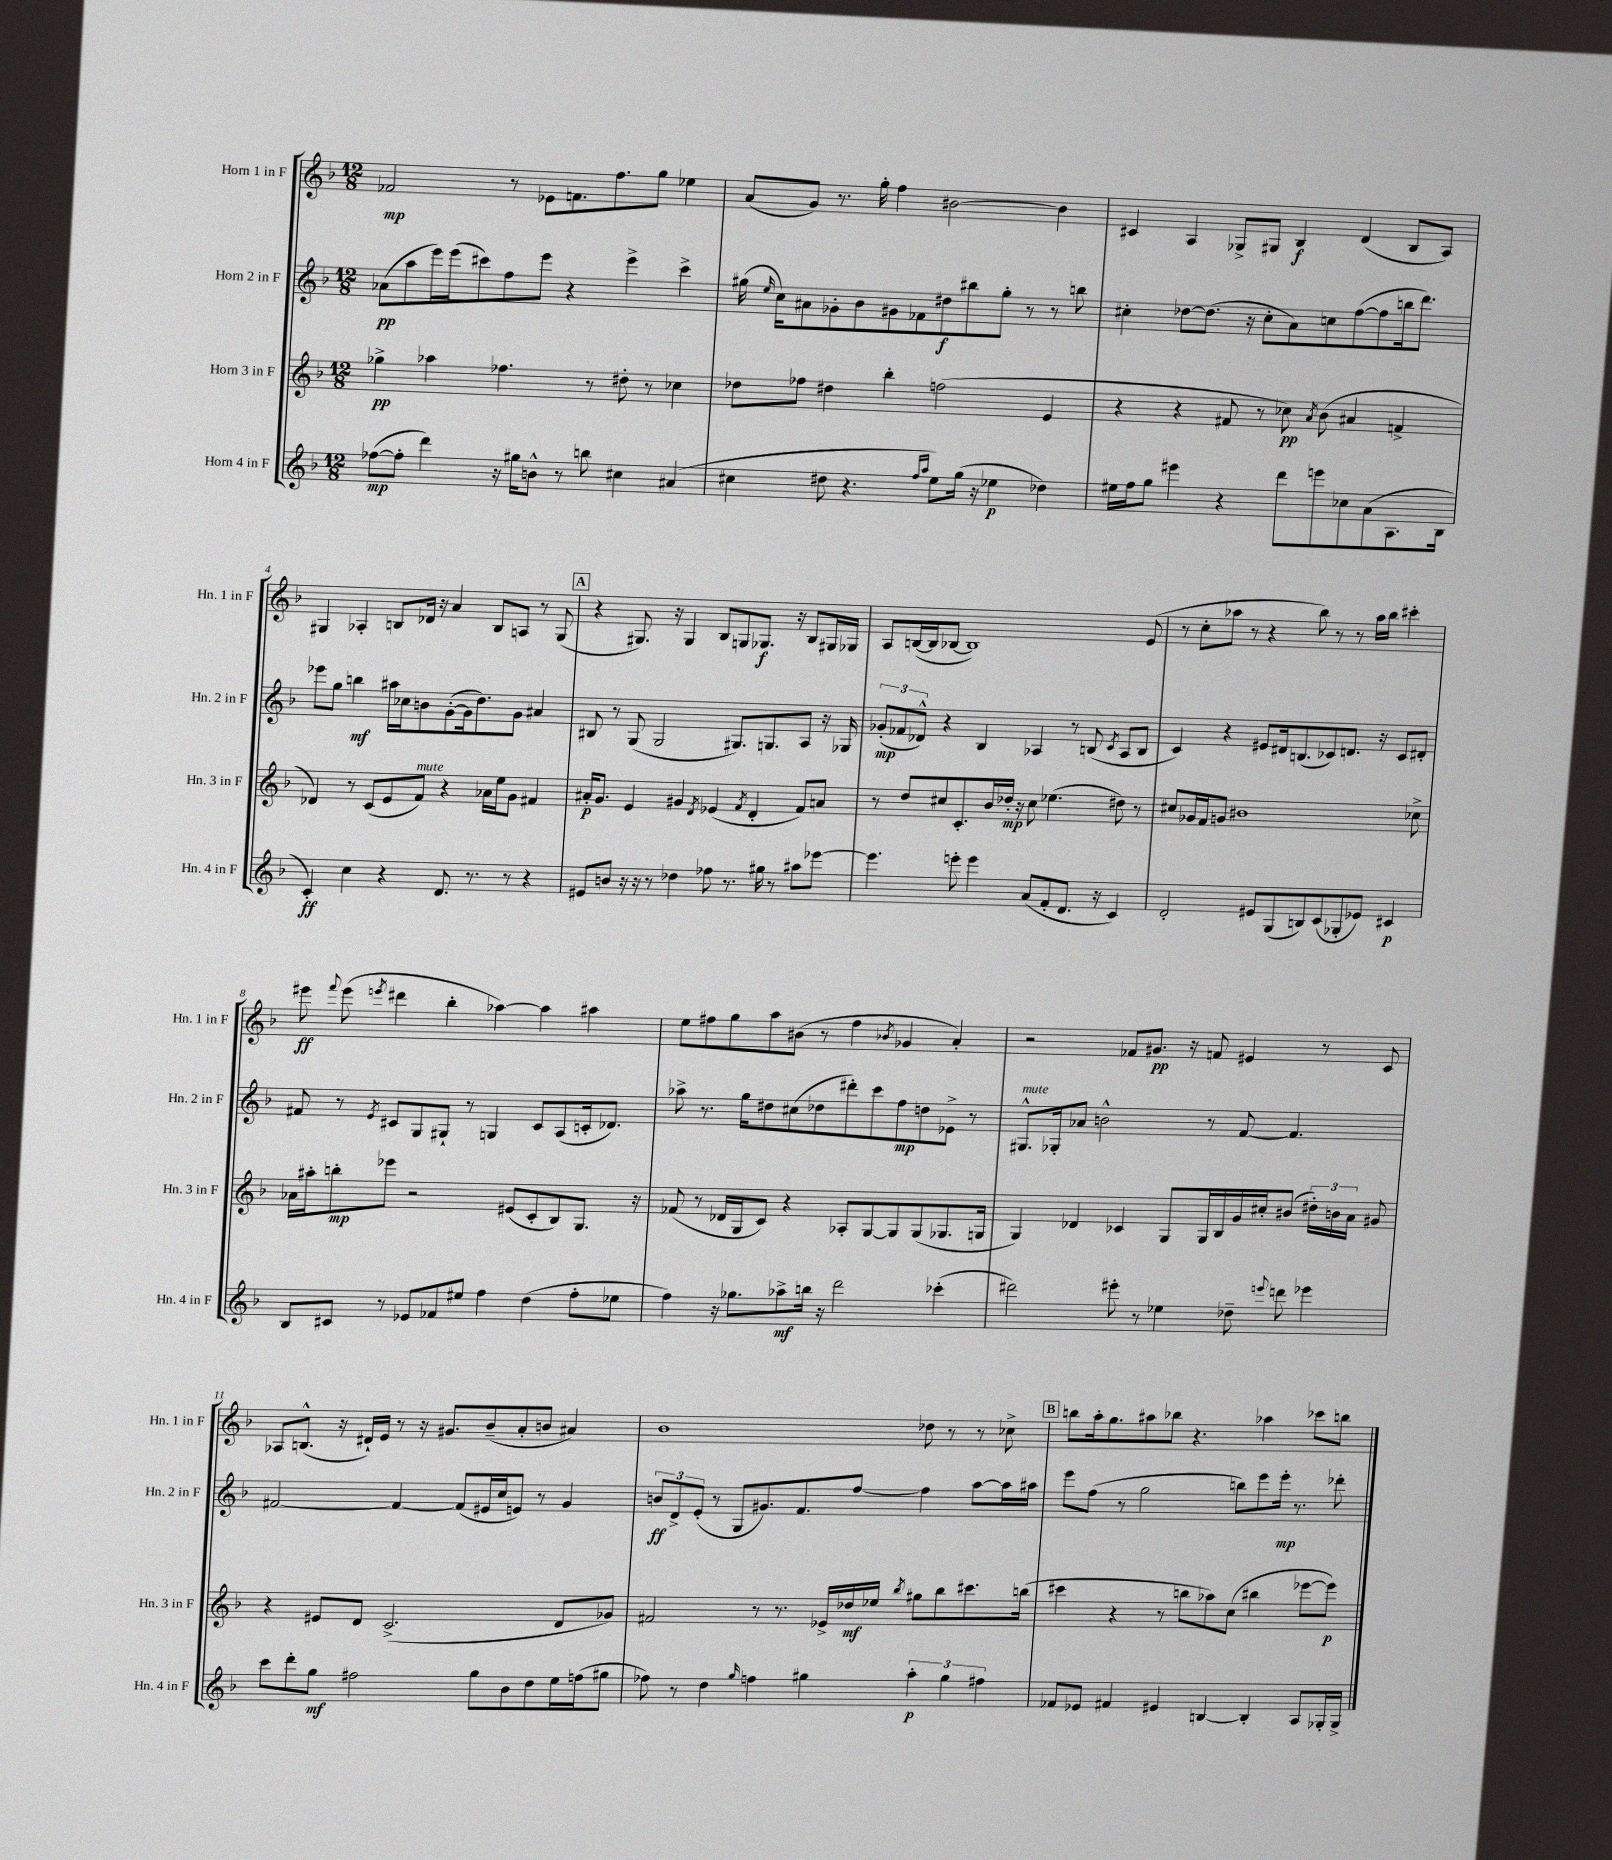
<<
\new StaffGroup <<
\new Staff = "s0" \with { instrumentName = "Horn 1 in F" shortInstrumentName = "Hn. 1 in F" } {
    \clef treble \key f \major \numericTimeSignature \time 12/8
    \autoBeamOff fes'2\mp r8 ees'8[ f'8. f''8. g''8] ees''4 |
    a'8[( g'8]) r8. g''16-. f''4 bis'2~ bis'4 |
    cis'4 a4 ges8[-> gis8] bes4\f d'4( bes8[ a8]) |
    gis4 aes4-. b8[ des'16] r16 a'4 b8[ a8] r8 gis8( |
    \mark \markup { \box "A" } r4 gis8.) r16 gis4 bes8[ g8 ges8.]\f r16 bes8[ gis16 ges16] |
    a8[ b16~( b16 bes8]~ bes1) e'8( |
    r8 c''8[-. aes''8] r8 r4 bes''8) r8 r8 aes''16[ bes''16] cis'''4-. |
    eis'''8\ff \appoggiatura { f'''8 } eis'''8( \acciaccatura { e'''8 } dis'''4 bes''4-. aes''4~) aes''4 ais''4 |
    e''8[ fis''8 g''8 a''8 bis'8]( r8 fis''4 \acciaccatura { bes'8 } ges'4 a'4-.) |
    r2 fes'8[ gis'8.]\pp r16 f'8 eis'4 r8 c'8 |
    aes8[ b8.]-^( r16 dis'16[-!) e'16] r8 r16 gis'8.[ bes'8--( a'8-. b'8] ais'4) |
    bes'1 des''8 r8 r8 ces''8-> |
    \mark \markup { \box "B" } b''8[ a''16-. g''8. ais''8 bes''8] r4. aes''4 ces'''8[ b''8] \bar "|." |
}
\new Staff = "s1" \with { instrumentName = "Horn 2 in F" shortInstrumentName = "Hn. 2 in F" } {
    \clef treble \key f \major \numericTimeSignature \time 12/8
    \autoBeamOff aes'8[\pp( a''8 e'''16) e'''16( cis'''8) f''8 e'''8] r4 e'''4-> cis'''4-> |
    gis''16( \grace { e''16 } c''16[) ais'8 ges'8-. bes'8 gis'8 fes'8 dis''8\f bis''8 gis''8]-. r8 r8 b''8 |
    cis''4-. des''8[~ des''8.]( r16 cis''8[-. a'8) c''8 f''8~( f''8 b''16 d'''8.]) |
    ees'''8[ g''8] b''4\mf ais''16[ ces''16 b'8 g'8~-.( g'16 d''8.) g'8] ais'4 |
    \mark \markup { \box "A" } bis8 r8 g8( g2 gis8.[) g8. a8] r16 ges16 |
    \tuplet 3/2 { ges'8[-.\mp( fes'8 des'8]-^) } r4 bes4 aes4 r8 b8( \acciaccatura { c'8 } aes8[ b8] |
    c'4) r4 eis'8[ dis'16 b8.( ces'8) d'8.] r16 ces'8[ dis'8]-. |
    fis'8 r8 \acciaccatura { e'8 } cis'8[ g8 gis8]-! r8 g4 cis'8[ a8( c'16-. des'8.]) |
    aes''8-> r8. g''16[ dis''8 cis''8( des''8 dis'''8-.) c'''8 f''8\mp d''8 ees'8]-> r8 |
    gis8.[-^^\markup { \italic "mute" } ges16-. aes'8] b'2-^ r8 f'8~ f'4. |
    fis'2~ fis'4~ fis'8[( eis'16 c''16 e'8]) r8 g'4 |
    \tuplet 3/2 { b'8[\ff d'8-> e'8]-.( } r8 g8[ gis'8.) f'8. f''8]~ f''4 a''8[~ a''16 ais''16] |
    \mark \markup { \box "B" } e'''8[ f''8]( r8 g''2 b''8[) e'''8 e'''16]-.\mp r8. des'''8-. \bar "|." |
}
\new Staff = "s2" \with { instrumentName = "Horn 3 in F" shortInstrumentName = "Hn. 3 in F" } {
    \clef treble \key f \major \numericTimeSignature \time 12/8
    \autoBeamOff ges''4->\pp aes''4 fes''4. r8 dis''8-. r8 ces''4 |
    des''8[ fes''8] dis''4 bes''4-. f''2( e'4 |
    r4 r4 fis'8 r8 ces''8\pp) \acciaccatura { a'8 } bes'8( ais'4 f'4-> |
    des'4) r8 c'8[( e'8 f'8]^\markup { \italic "mute" }) r4 aes'16[ e''16 g'8] fis'4 |
    \mark \markup { \box "A" } ais'16[-.\p g'8.] e'4 gis'4 \acciaccatura { d'8 } ees'4( \acciaccatura { f'8 } d'4-. f'8[) a'8] |
    r8 d''8[ cis''8 c'8.-. bes'16 des''16]-.\mp r16 cis''8 ees''4.( dis''8) r8 |
    cis''8[ ges'16 f'16 g'8] bis'1 ces''8-> |
    aes'16[ ais''16-. b''8-.\mp ees'''8] r2 eis'8[( c'8-. bes8) g8.] r16 |
    fes'8( r8 des'16[ g16 c'8]) r4 aes8[-. g8~ g8 g8( ges8. g16] |
    g4) des'4 ces'4 g8[ g16 bes16 g'16 cis''16-. bis'8]( \tuplet 3/2 { dis''16[-.) b'16 a'16] } gis'8 |
    r4 eis'8[ d'8] c'2.->( d'8[ ges'8]) |
    fis'2 r8 r8. ees'16[-> des''16\mf ees''16] \acciaccatura { bes''8 } gis''8[ bes''8 cis'''8. b''16]( |
    \mark \markup { \box "B" } cis'''4 r4 r8 b''8[ aes''8) c''8]( bis''4 ees'''8[~ ees'''8]\p) \bar "|." |
}
\new Staff = "s3" \with { instrumentName = "Horn 4 in F" shortInstrumentName = "Hn. 4 in F" } {
    \clef treble \key f \major \numericTimeSignature \time 12/8
    \autoBeamOff fes''8[~\mp( fes''8]-. d'''4) r16 gis''16[ b'8]-^ r8 b''8 cis''4 ais'4( |
    cis''4 dis''8 r4. \grace { f''16[ a''16] } e''8[) g''16]( r16 ees''4\p des''4) |
    eis''16[ f''16 g''8] eis'''4 r4 d'''8[ e'''8 ces''8 a'8( a8. bes16] |
    c'4-.\ff) c''4 r4 d'8. r8. r8 r4 |
    \mark \markup { \box "A" } eis'8[ b'8] r16 r16 r8 des''4 fes''8 r8. gis''16 r8 ais''8[ ees'''8]~ |
    ees'''4. e'''8-. e'''4 a'8[( f'8-. d'8.] r16 c'4) |
    d'2-. eis'8[ g8( b8) c'8( ges8-. ees'8]) cis'4\p |
    bes8[ cis'8] r8 ees'8[ fes'8 eis''8] f''4 d''4( f''8[-. ees''8] |
    f''4) r16 ges''8.[ aes''8->\mf b''16] r16 d'''2 ces'''4-.( |
    dis'''2) eis'''8-. r8 ees''4 des''8-- \appoggiatura { e'''8 } d'''8 ees'''4 |
    c'''8[ d'''8-. g''8]\mf fis''2 g''8[ bes'8 d''8 e''16 f''16( gis''8] |
    fes''8) r8 d''4 \grace { g''16 } f''4 gis''4 \tuplet 3/2 { a''4-.\p gis''4 fis''4 } |
    \mark \markup { \box "B" } fes'8[ ees'8] fis'4 eis'4 b4~ b4-. a8[ ges16-. ges16]-> \bar "|." |
}
>>
>>
